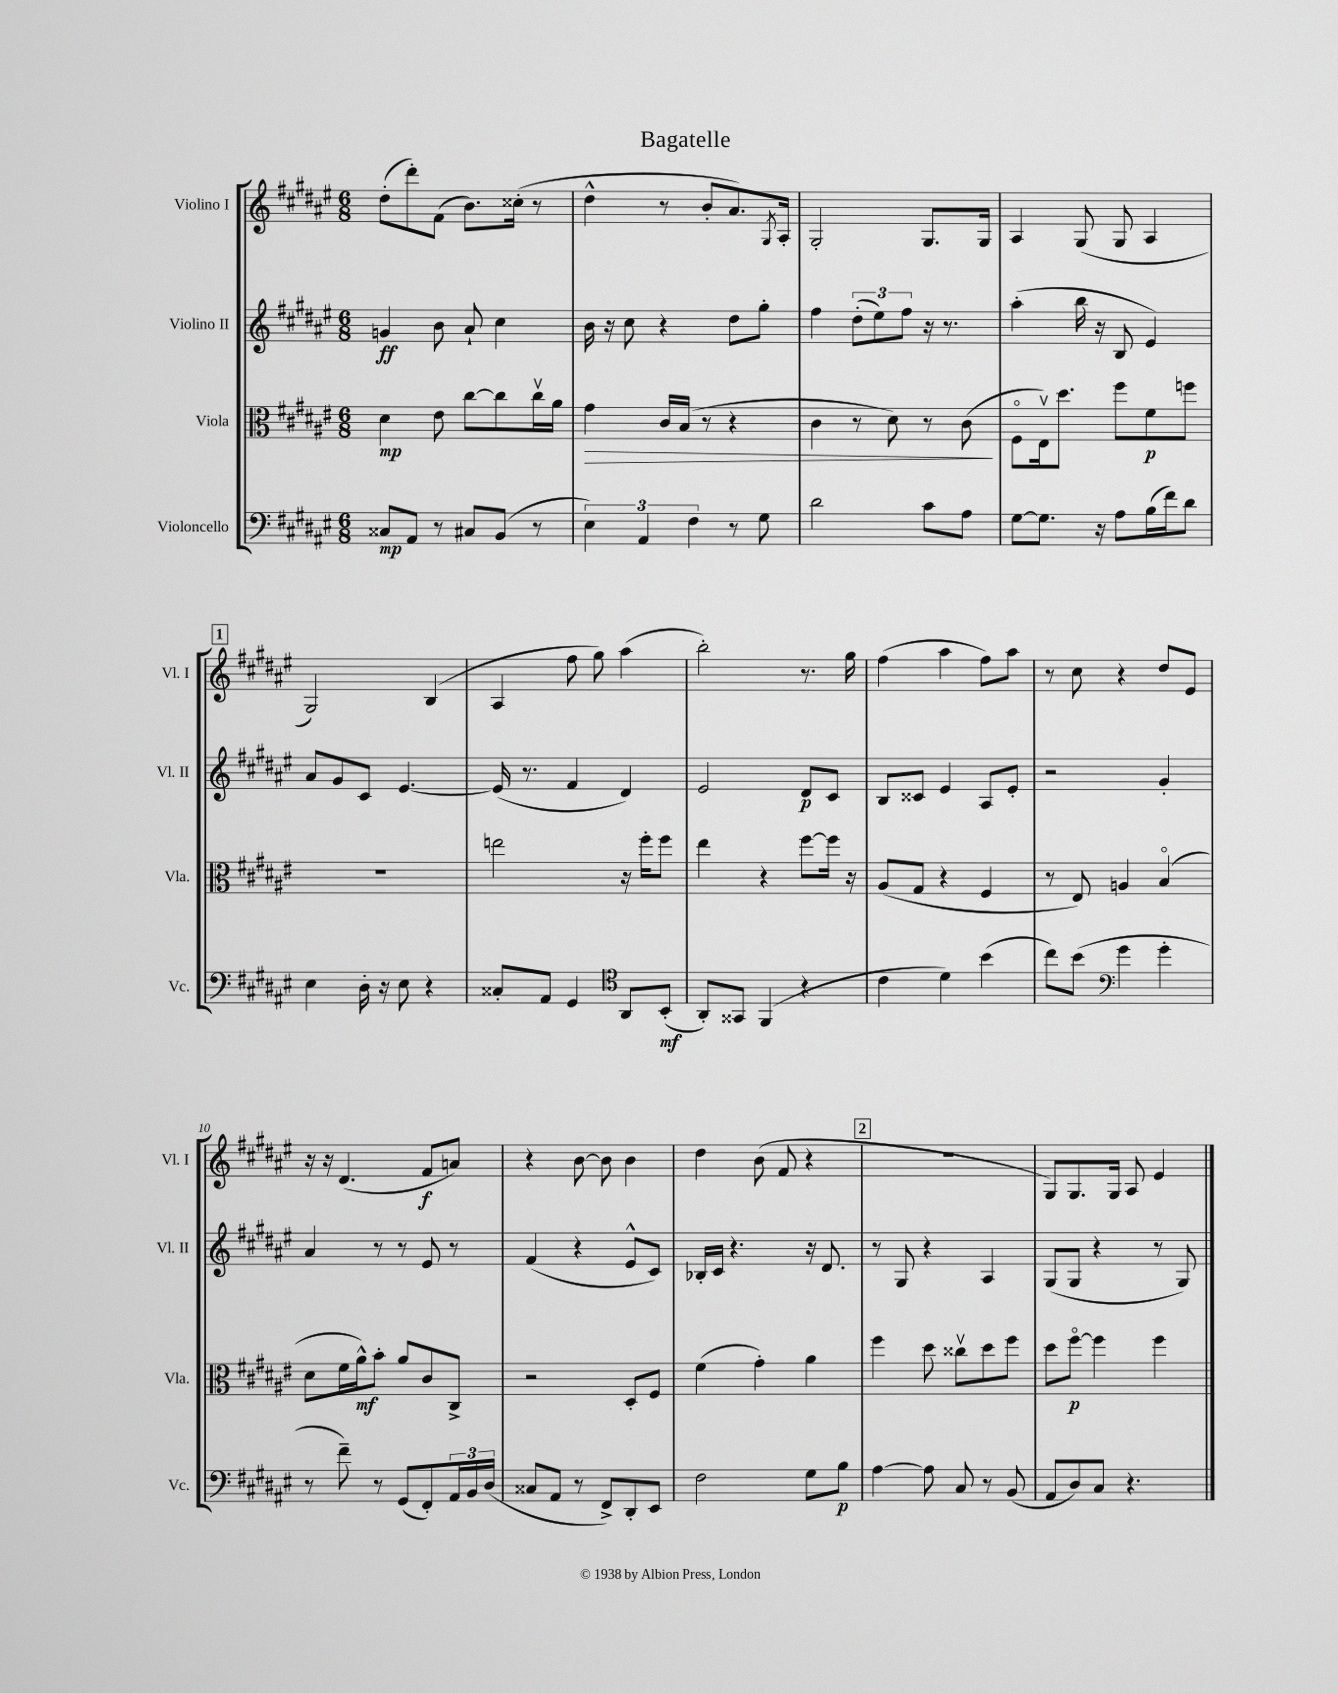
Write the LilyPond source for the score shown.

\header { title = "Bagatelle" }
<<
\new StaffGroup <<
\new Staff = "s0" \with { instrumentName = "Violino I" shortInstrumentName = "Vl. I" } {
    \clef treble \key fis \major \numericTimeSignature \time 6/8
    dis''8-.( dis'''8-.) fis'8( b'8.) cisis''16-.( r8 |
    dis''4-^ r8 b'8-. ais'8.) \acciaccatura { gis8 } ais16-. |
    gis2-. gis8. gis16 |
    ais4 gis8( gis8 ais4 |
    \mark \markup { \box "1" } gis2) b4( |
    ais4 fis''8 gis''8) ais''4( |
    b''2-.) r8. gis''16 |
    fis''4( ais''4 fis''8) ais''8 |
    r8 cis''8 r4 dis''8 eis'8 |
    r16 r16 dis'4.( fis'8\f a'8) |
    r4 b'8~ b'8 b'4 |
    dis''4 b'8( fis'8 r4 |
    \mark \markup { \box "2" } R2. |
    gis8) gis8. gis16 ais8 eis'4 \bar "|." |
}
\new Staff = "s1" \with { instrumentName = "Violino II" shortInstrumentName = "Vl. II" } {
    \clef treble \key fis \major \numericTimeSignature \time 6/8
    g'4\ff b'8 ais'8-! cis''4 |
    b'16 r16 cis''8 r4 dis''8 gis''8-. |
    fis''4 \tuplet 3/2 { dis''8-.( eis''8) fis''8 } r16 r8. |
    ais''4-.( b''16 r16 b8 eis'4) |
    \mark \markup { \box "1" } ais'8 gis'8 cis'8 eis'4.~ |
    eis'16( r8. fis'4 dis'4) |
    eis'2 dis'8\p cis'8 |
    b8 cisis'8 eis'4 ais8 eis'8-. |
    r2 gis'4-. |
    ais'4 r8 r8 eis'8 r8 |
    fis'4( r4 eis'8-^ cis'8) |
    bes16-. cis'16 r4. r16 dis'8. |
    \mark \markup { \box "2" } r8 gis8 r4 ais4 |
    gis8( gis8 r4 r8 gis8) \bar "|." |
}
\new Staff = "s2" \with { instrumentName = "Viola" shortInstrumentName = "Vla." } {
    \clef alto \key fis \major \numericTimeSignature \time 6/8
    dis'4\mp eis'8 cis''8~ cis''8 cis''16\upbow ais'16 |
    gis'4\> cis'16 b16( r8 r4 |
    cis'4 r8 dis'8) r8 cis'8\!( |
    fis8\flageolet eis16\upbow) dis''8. fis''8 fis'8\p f''8 |
    \mark \markup { \box "1" } R2. |
    e''2 r16 fis''16-. fis''8 |
    eis''4 r4 fis''8~ fis''16 r16 |
    ais8( gis8 r4 fis4 |
    r8 eis8) a4 b4\flageolet( |
    dis'8 fis'16 ais'16-^\mf) b'8-. ais'8 cis'8 cis8-> |
    r2 dis8-. fis8 |
    fis'4( gis'4-.) ais'4 |
    \mark \markup { \box "2" } fis''4 dis''8 cisis''8\upbow dis''8 fis''8 |
    dis''8 fis''8~\flageolet\p fis''4 fis''4 \bar "|." |
}
\new Staff = "s3" \with { instrumentName = "Violoncello" shortInstrumentName = "Vc." } {
    \clef bass \key fis \major \numericTimeSignature \time 6/8
    cisis8\mp ais,8 r8 cis8 b,8( r8 |
    \tuplet 3/2 { eis4) ais,4 fis4 } r8 gis8 |
    dis'2 cis'8 ais8 |
    gis8~ gis8. r16 ais8 b16( fis'16) dis'8 |
    \mark \markup { \box "1" } eis4 dis16-. r16 eis8 r4 |
    cisis8-. ais,8 gis,4 \clef tenor ais,8 b,8-.\mf( |
    ais,8-.) gisis,8 fis,4( r4 |
    cis'4 dis'4) b'4( |
    cis''8) b'8( \clef bass gis'4 gis'4-. |
    r8 fis'8--) r8 gis,8( fis,8-.) \tuplet 3/2 { ais,16 b,16 dis16( } |
    cisis8 ais,8 r8 fis,8->) dis,8-. eis,8 |
    fis2 gis8 b8\p |
    \mark \markup { \box "2" } ais4~ ais8 cis8 r8 b,8( |
    ais,8 dis8) cis8 r4. \bar "|." |
}
>>
>>
